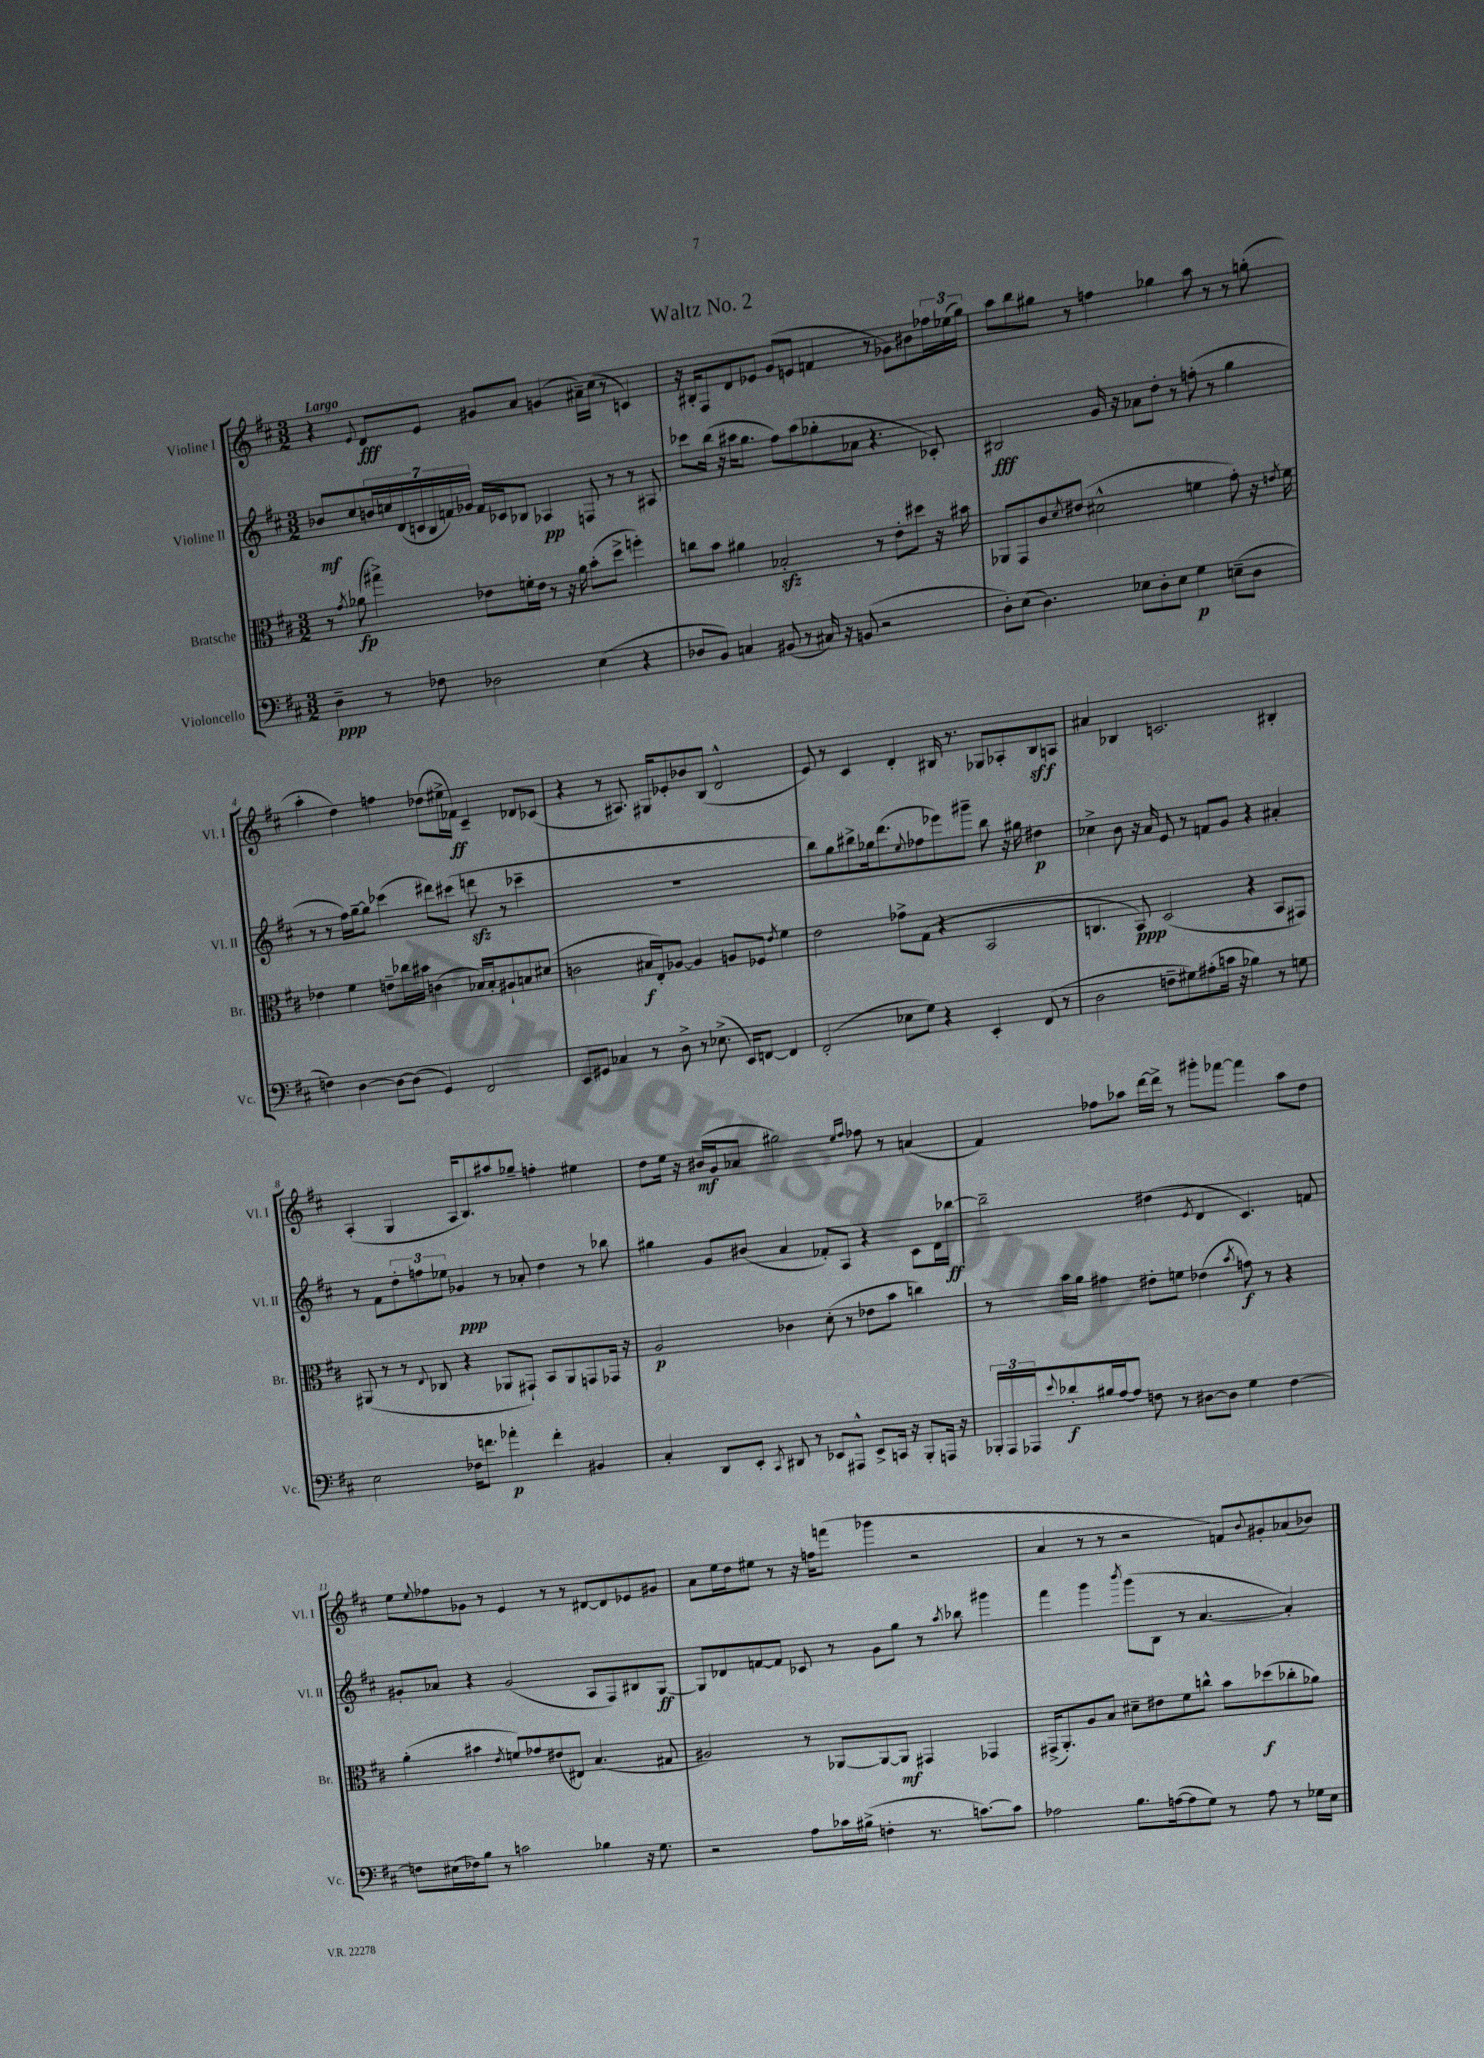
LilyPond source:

\header { title = "Waltz No. 2" }
<<
\new StaffGroup <<
\new Staff = "s0" \with { instrumentName = "Violine I" shortInstrumentName = "Vl. I" } {
    \clef treble \key d \major \numericTimeSignature \time 3/2 \tempo "Largo"
    r4 \appoggiatura { e'8 } d'8\fff e'8 gis'8 a'8 g'4( ais'16--) cis''16( r8 c'4) |
    r16 bis16-. fis8 d'8 ees'8 g'8( e'8 f'4 r8 ges'8) bis'8 \tuplet 3/2 { fes''16 ees''16( g''16) } |
    a''8 b''8 gis''8 r8 f''4 ges''4 a''8 r8 r8 g''8-.( |
    a''4-. d''4) f''4 des''8( eis''16-> fes'16\ff) cis'4-- des'8 ces'8( |
    r4 r8 ais8.) gis16 ees'8-. bes'8 b8( d'2-^ |
    e'8) r8 cis'4 d'4-. bis16 r8. ges8 aes8-. bis8\sff a8 |
    ais'4 bes4 c'2. bis4-. |
    a4-.( g4 a16 b8.) ais''8 ges''8-- f''4-. eis''4 |
    d''8 e''16 r16 bis'16\mf( g'16 aes'8 gis''2) \grace { e''16 fis''16 } fes''8 r8 a'4( |
    fis'4) fes''8 aes''8 d'''16~ d'''16-> r8 gis'''8-. fes'''8~ fes'''4 aes''8 d''8 |
    e''8 \appoggiatura { e''8 } fes''8 ges'8 r8 e'4 r8 r8 dis'8~ dis'8 ees'8 gis'8 |
    a'8 e''16 d''16 eis''8 r8 r16 f''16 f'''8( ges'''4 r2 |
    a'4 r8 r8 r2 f'8) \appoggiatura { b'8 } gis'8-. aes'8( bes'8) \bar "|." |
}
\new Staff = "s1" \with { instrumentName = "Violine II" shortInstrumentName = "Vl. II" } {
    \clef treble \key d \major \numericTimeSignature \time 3/2
    bes'8\mf cis''8 \tuplet 7/4 { b'16 c''16 d'16( c'16 b16 f'16) ges'16 } f'16 ces'16 bes8 aes4\pp f8 r8 r8 ais8 |
    ces'''8 b''16( r16 ais''16 g''8. fis''8) ais''8( ges''8-. aes'8 r4. ces'8-.) |
    bis2\fff g'16 r16 aes'8 d''8-. r8 f''8-.( r8 g''4 |
    r8 r8 fis''16) g''16~-- g''8 ces'''4( dis'''8) cis'''8( d'''8\sfz r8 ces'''4-- |
    R1. |
    b''8) g''8 bis''8-> ges''16 d'''8.( \appoggiatura { e''8 } fes''8 ees'''8) gis'''8-- bis''8 r16 gis''16 dis''4\p |
    ces''4-> b'8 r16 a'16 e'8 r8 f'8 g'8 r4 ais'4-. |
    r8 fis'8 \tuplet 3/2 { d''8-. f''8 ees''8 } ges'4\ppp r8 aes'8-. d''4 r8 bes''8 |
    gis''4 g'8 bis'8( a'4 fes'8-.) a8 r4 cis'8 d'16 bes''16~\ff |
    bes''2-- dis''4( \acciaccatura { e'8 } d'4 cis'4.) f'8 |
    gis'8-. aes'8 r4 gis'2( a8 fis8) bis8 g8~\ff |
    g8 des'8 f'8~ f'8 ces'8 r8 g'8 g''8 r8 \acciaccatura { a''8 } bes''8 gis'''4 |
    fis'''4 g'''4 \acciaccatura { b'''8 } g'''8( b8 r8 a'4.~ a'4-.) \bar "|." |
}
\new Staff = "s2" \with { instrumentName = "Bratsche" shortInstrumentName = "Br." } {
    \clef alto \key d \major \numericTimeSignature \time 3/2
    r8 \acciaccatura { g'8 } aes'8\fp( gis''4->) ees'8 f'16-. ees'16 r8 r16 aes'16 b'8-.( d''8-> f''4-.) |
    c''8 b'8 ais'4 bes2-.\sfz r8 e'8-. dis''8 r16 bis'16 |
    aes,8 g,8 cis'8 \acciaccatura { d'8 } eis'8( dis'2-^ f'4 g'8-.) r16 \acciaccatura { e'8 } f'16 |
    ees'4 fis'4 e'8-- ces''16 bis'16 c'4( bes16) bes16-. ais8-! b8 dis'8( |
    c'2 bis16\f e16-.) aes8~ aes4 a8 fes8 \acciaccatura { e'8 } fis'4 |
    e'2 ges'8-> g8( r4 b,2 |
    c4. b,8\ppp) d2( r4 b,8 gis,8) |
    ais,8( r8 r8 \appoggiatura { e8 } ces8 r4 aes,8 gis,8-!) b,8 aes,8 g,8 ges,16 r16 |
    a2\p ces'4 d'8-.( r8 ees'8 b'8 c''4) |
    r8 b'16 a'16 gis'4 eis'8-. f'8 ees'4( \acciaccatura { b'8 } g'8\f) r8 r4 |
    a'4-.( bis'4 \acciaccatura { e'8 } f'8) ges'8 eis'8( eis8) b4.( gis8 |
    ais2) r8 aes,8~ aes,8~ aes,8\mf gis,4 ges,4 |
    gis,16->( a,8.-.) a8 b8 dis'8-- eis'8 fis'8 c''8-^ b'8 des''8\f( ces''8-. aes'8) \bar "|." |
}
\new Staff = "s3" \with { instrumentName = "Violoncello" shortInstrumentName = "Vc." } {
    \clef bass \key d \major \numericTimeSignature \time 3/2
    d4--\ppp r8 fes8 des2 e4( r4 |
    des8 b,8) c4 bis,8( r8 cis16) r16 b,8( r2 |
    d8-.) e8( d4.) ees8 d8-. ees8 g4\p e8--( d8 |
    f4) d4~ d8~ d8( g,4) fis,2 |
    e,8 gis,8 ces4 r8 d8-> r8 ees8.->( e,16) f,8~ f,4 |
    fis,2-.( ees8 g8) r4 e,4-. fis,8( r8 |
    d2 f8-- gis8) ais8-.( c'16 r16 bes4) r8 g8 |
    e2 fes16 f'8. aes'4-.\p f'4-. bis,4 |
    cis4-. d,8 e,8-. \acciaccatura { cis,8 } dis,8 r8 ees,8 ais,,8-^ ees,8-> c,16 r16 b,,8-. a,,16 r16 |
    \tuplet 3/2 { bes,,16-. a,,16 aes,,16 } \appoggiatura { e'8 } des'8-.\f bis16 a16~ a8 f8 r8 dis8~ dis8 g4 f4~ |
    f8 eis16( fes16) b8 r8 c'2 bes4 r16 g8. |
    r2 a8 ces'16 bis16->( f4-. r8. c'8.~) c'8 |
    aes2 b8. a16~( a8 g8) r8 a8 r8 ges16 e16 \bar "|." |
}
>>
>>
